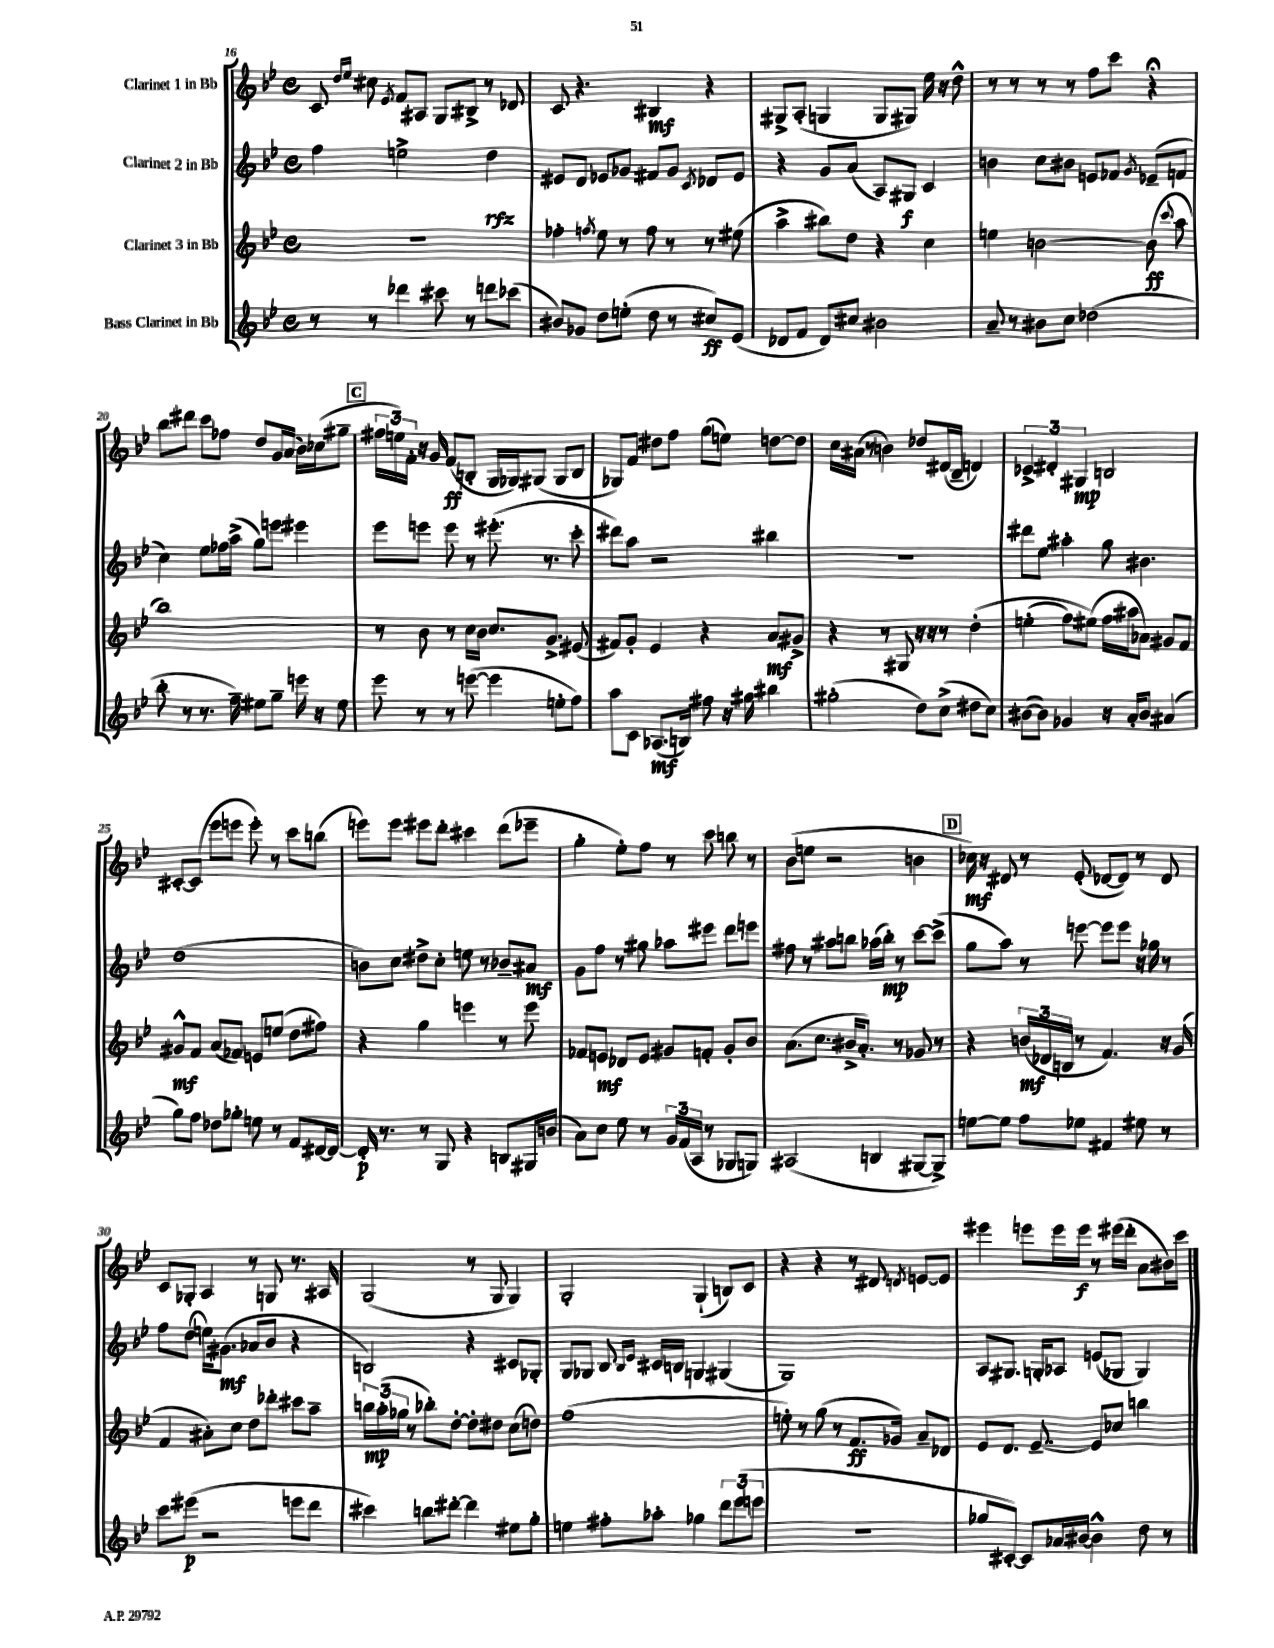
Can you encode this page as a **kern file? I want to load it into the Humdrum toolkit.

**kern	**dynam	**kern	**dynam	**kern	**dynam	**kern	**dynam
*part4	*part4	*part3	*part3	*part2	*part2	*part1	*part1
*staff4	*staff4	*staff3	*staff3	*staff2	*staff2	*staff1	*staff1
*I"Bass Clarinet in Bb	*	*I"Clarinet 3 in Bb	*	*I"Clarinet 2 in Bb	*	*I"Clarinet 1 in Bb	*
*clefG2	*	*clefG2	*	*clefG2	*	*clefG2	*
*k[b-e-]	*	*k[b-e-]	*	*k[b-e-]	*	*k[b-e-]	*
*M4/4	*	*M4/4	*	*M4/4	*	*M4/4	*
*met(c)	*	*met(c)	*	*met(c)	*	*met(c)	*
=16	=16	=16	=16	=16	=16	=16	=16
8r	.	1r	.	4ff\	.	8c/	.
.	.	.	.	.	.	16qqdd/LL	.
.	.	.	.	.	.	16qqee-/JJ	.
8r	.	.	.	.	.	8cc#X\	.
.	.	.	.	.	.	8qe-/	.
4ddd-X\	.	.	.	2een^\	.	8f/L	.
.	.	.	.	.	.	8A#X/J	.
8ccc#X\	.	.	.	.	.	8G/L	.
8r	.	.	.	.	.	8B#X^/J	.
8dddn\L	.	.	.	4dd\	rfz	8r	.
(8ccc-X\J	.	.	.	.	.	8d-X/	.
=17	=17	=17	=17	=17	=17	=17	=17
8b#X/L)	.	4ff-X'\	.	8e#X/L	.	8c/	.
8g-X/J	.	.	.	8d/J	.	4.r	.
.	.	8qffn/	.	.	.	.	.
8dd\L	.	8ee-\	.	8e-X/L	.	.	.
(8een'\J	.	8r	.	8g-X/J	.	.	.
8dd\	.	8ff\	.	8f#X/L	.	4B#X/	mf
8r	.	8r	.	8g-/J	.	.	.
.	.	.	.	8qc/	.	.	.
8cc#X/L)	ff	8r	.	8d-X/L	.	4r	.
(8e-/J	.	(8ee#X\	.	8e-/J	.	.	.
=18	=18	=18	=18	=18	=18	=18	=18
8d-X/L	.	4aa^\	.	4r	.	8G#X^/L	.
8f/J	.	.	.	.	.	(8A'/J	.
8d-/L)	.	8bb#X\L)	.	8g/L	.	4Gn/	.
8cc#X/J	.	8dd\J	.	(8a/J	.	.	.
2b#X\	.	4r	.	8A/L)	.	8G/L	.
.	.	.	.	8G#X/J	f	8G#X/J)	.
.	.	4cc\	.	4c/	.	16ee-\	.
.	.	.	.	.	.	16r	.
.	.	.	.	.	.	8dd^^\	.
=19	=19	=19	=19	=19	=19	=19	=19
8a~/	.	4een\	.	4bn\	.	8r	.
8r	.	.	.	.	.	8r	.
8b#X\L	.	[2bn\	.	8cc\L	.	8r	.
8cc\J	.	.	.	8b#X\J	.	8r	.
(2dd-X\	.	.	.	8en/L	.	8ff\L	.
.	.	.	.	8f-X/J	.	8ccc\J	.
.	.	.	.	8qg/	.	.	.
.	.	(8b\]	ff	(8e-X~/L	.	4r;<	.
.	.	8qqccc/	.	.	.	.	.
.	.	8aa\	.	8fn/J	.	.	.
!!LO:LB:g=z
=20	=20	=20	=20	=20	=20	=20	=20
8bb-'\	.	1bb-)	.	4cc\)	.	8bb-\L	.
8r	.	.	.	.	.	8ddd#X\J	.
8.r	.	.	.	8ee-\L	.	8ccc\L	.
.	.	.	.	16ff-X\L	.	8ff-X\J	.
16ff~\)	.	.	.	(16aa^\JJ	.	.	.
8ee#X\L	.	.	.	8gg\L)	.	8dd/L	.
8gg~\J	.	.	.	8eeen\J	.	16g/L	.
.	.	.	.	.	.	(16a/JJ	.
16eeen\	.	.	.	4eee#X\	.	16b-\LL)	.
16r	.	.	.	.	.	(16cc-X\J	.
8ee#\	.	.	.	.	.	8gg#X~\J	.
!!LO:REH:place=s1:t=C
=21	=21	=21	=21	=21	=21	=21	=21
8eee-\	.	8r	.	8eee-\L	.	24ff#X\LL	.
.	.	.	.	.	.	24een\)	.
.	.	.	.	.	.	24f'\JJ	.
8r	.	8b-\	.	8eeen\J	.	16r	.
.	.	.	.	.	.	16g/	.
8r	.	8r	.	8eee\	.	(8f/L	ff
([8eeen\	.	16cc\LL	.	8r	.	8Bn'/J	.
.	.	16b-\JJ	.	.	.	.	.
4eee\]	.	8.cc/L	.	(8.eee#X'\	.	16G/LL	.
.	.	.	.	.	.	16G-X/J)	.
.	.	.	.	.	.	(8G#X/J	.
.	.	8.g^/J	.	8.r	.	.	.
8een'\L	.	.	.	.	.	8G#/L	.
8ff\J)	.	(8e#X/	.	8ccc'\	.	8B/J	.
=22	=22	=22	=22	=22	=22	=22	=22
8aa\L	.	8f#X/L)	.	8ddd#X\L)	.	8G-X/L)	.
8c\J	.	8g'/J	.	8aa\J	.	8f/J	.
(8.A-X/L	mf	4e-/	.	2r	.	8dd#X\L	.
.	.	.	.	.	.	8ff\J	.
16Bn/Jk)	.	.	.	.	.	.	.
8ff#X\	.	4r	.	.	.	(8gg\L	.
16r	.	.	.	.	.	8een\J)	.
16gg#X\	.	.	.	.	.	.	.
4bb#X\	.	8a/L	mf	4bb#X\	.	[8ddn\L	.
.	.	8g#X^/J	.	.	.	8dd\J]	.
=23	=23	=23	=23	=23	=23	=23	=23
(2gg#X'\	.	4r	.	1r	.	16cc\LL	.
.	.	.	.	.	.	(16a#X\JJ	.
.	.	.	.	.	.	8r	.
.	.	8r	.	.	.	4bn\)	.
.	.	8G#X/	.	.	.	.	.
8dd\L)	.	16r	.	.	.	8dd-X/L	.
.	.	16r	.	.	.	.	.
(8cc^\J	.	8r	.	.	.	(16d#X/L	.
.	.	.	.	.	.	16B-~/JJ	.
8dd#X\L	.	(4dd'\	.	.	.	4dn/)	.
8cc\J)	.	.	.	.	.	.	.
=24	=24	=24	=24	=24	=24	=24	=24
([8b#X\L	.	(4een'\	.	8ddd#X\L	.	6c-X^/	.
8b#\J])	.	.	.	8ee-\J	.	.	.
.	.	.	.	.	.	6d#X'/	.
4g-X/	.	8ff\L)	.	4aa#X'\	.	.	.
.	.	.	.	.	.	6G#X/	mp
.	.	(8ee#X\J)	.	.	.	.	.
16r	.	16ff\LL	.	8gg\	.	2Bn/	.
16a'/KL	.	16aa#X\J	.	.	.	.	.
8b#/J	.	8a-X\J)	.	4.b#X\	.	.	.
(4a#X/	.	8g#X/L	.	.	.	.	.
.	.	8f/J	.	.	.	.	.
!!LO:LB:g=z
=25	=25	=25	=25	=25	=25	=25	=25
8gg\L)	.	8g#X^^/L	mf	(1dd	.	[8c#X'/L	.
8ff\J	.	8f/J	.	.	.	(8c#/J]	.
8dd-X\L	.	(8a/L	.	.	.	8eee-\L	.
8gg-X'\J	.	8f-X/J)	.	.	.	8eeen\J	.
8een\	.	8en/L	.	.	.	8eee'\)	.
8r	.	(8een/J	.	.	.	8r	.
8f/L	.	8dd\L	.	.	.	8ccc\L	.
[16d#X/L	.	8ff#X\J)	.	.	.	(8bbn\J	.
16d#/JJ_	.	.	.	.	.	.	.
=26	=26	=26	=26	=26	=26	=26	=26
16d#'/]	p	4r	.	8bn\L)	.	8eeen\L)	.
8.r	.	.	.	.	.	.	.
.	.	.	.	8cc\J	.	8eee\J	.
8r	.	4gg\	.	8dd#X^\L	.	8eee#X\L	.
8G/	.	.	.	8cc'\J	.	8ddd'\J	.
4r	.	4eeen\	.	8een\	.	4ccc#X\	.
.	.	.	.	8r	.	.	.
8Bn/L	.	8r	.	8b-X~/L	.	(8ddd\L	.
16G#X/L	.	8eee\	.	8a#X/J	mf	8eee-X~\J	.
(16bn/JJ	.	.	.	.	.	.	.
=27	=27	=27	=27	=27	=27	=27	=27
8a\L)	.	8f-X/L	.	8g\L	.	4gg'\	.
8cc\J	.	8en/J	mf	8ff\J	.	.	.
8ee-\	.	8d-X/L	.	8r	.	8ee-'\L)	.
8r	.	8e/J	.	8gg#X\	.	8ff\J	.
24g/LL	.	8g#X/L	.	8aa-X\L	.	8r	.
(24f/	.	.	.	.	.	.	.
24A/JJ	.	.	.	.	.	.	.
8r	.	8fn'/J	.	8eee#X\J	.	8ccc\	.
8G-X/L	.	8g#'/L	.	8ddd\L	.	8bbn\	.
8Gn/J)	.	8b-/J	.	8eeen\J	.	8r	.
=28	=28	=28	=28	=28	=28	=28	=28
(2A#X/	.	(8.a\L	.	8ff#X\	.	(8b-\L	.
.	.	.	.	8r	.	8een\J	.
.	.	8.cc\J	.	.	.	.	.
.	.	.	.	8aa#X\L	.	2r	.
.	.	16b#X^/KL	.	8bbn\J	.	.	.
.	.	8.a'/J)	.	.	.	.	.
4Bn/	.	.	.	(16aa-X\LL	.	.	.
.	.	.	.	16bb'\JJ)	mp	.	.
.	.	8r	.	8r	.	.	.
[8G#X/L	.	8g-X/	.	[8ccc\L	.	4bn\	.
8G#^/J])	.	8r	.	(8ccc^\J]	.	.	.
!!LO:REH:place=s1:t=D
=29	=29	=29	=29	=29	=29	=29	=29
[8een\L	.	4r	.	8gg\L	.	16cc-X\)	mf
.	.	.	.	.	.	16r	.
8ee\J]	.	.	.	8aa\J)	.	8d#X/	.
8ff\L	.	(24bn/LL	mf	8r	.	8r	.
.	.	24d-X/	.	.	.	.	.
.	.	24Bn/JJ	.	.	.	.	.
8ee-X\J	.	8r	.	[8eeen\	.	(8e-'/	.
4f#X/	.	4.f/)	.	8eee\L]	.	[8d-X/L	.
.	.	.	.	8eee\J	.	8d-/J])	.
8ee#X\	.	.	.	16r	.	8r	.
.	.	.	.	16gg-X\	.	.	.
8r	.	16r	.	8r	.	8d-/	.
.	.	(16g/	.	.	.	.	.
!!LO:LB:g=z
=30	=30	=30	=30	=30	=30	=30	=30
8ccc\L	.	4f/	.	8ff\L	.	8c/L	.
(8eee#X\J	p	.	.	(8dd\J	.	8G-X'/J	.
2r	.	8a#X'\L)	.	16een\KL)	.	4A/	.
.	.	.	.	(8.g#X\J	mf	.	.
.	.	8cc\J	.	.	.	.	.
.	.	8dd\L	.	8a-X/L	.	8r	.
.	.	8ddd-X'\J	.	8b-/J	.	8Gn/	.
8eeen\L	.	8ccc#X\L	.	4r	.	8.r	.
8ddd\J	.	8aa~\J	.	.	.	.	.
.	.	.	.	.	.	16A#X/	.
=31	=31	=31	=31	=31	=31	=31	=31
4ccc#X\)	.	24bbn\LL	mp	2Bn/)	.	(2G/	.
.	.	(24aa'\	.	.	.	.	.
.	.	24gg-X\JJ	.	.	.	.	.
.	.	8r	.	.	.	.	.
8bbn\L	.	8bb-X'\L)	.	.	.	.	.
[8ddd#X'\J	.	[8dd'\J	.	.	.	.	.
4ddd#\]	.	8dd'\L]	.	4r	.	8r	.
.	.	8dd#X\J	.	.	.	8G/	.
8ee#X\L	.	(8cc\L	.	8c#X/L	.	4G/)	.
8gg'\J	.	8ddn\J)	.	8G-X'/J	.	.	.
=32	=32	=32	=32	=32	=32	=32	=32
4een\	.	(1ff	.	8G/L	.	2G'/	.
.	.	.	.	8G-X/J	.	.	.
8ff#X'\L	.	.	.	8B-/	.	.	.
.	.	.	.	16qqB-/LL	.	.	.
.	.	.	.	16qqe-/JJ	.	.	.
8aa-X'\J	.	.	.	16c#X/LL	.	.	.
.	.	.	.	16Bn/JJ	.	.	.
4gg-X\	.	.	.	4Gn/	.	(4G`/	.
12ddd\L	.	.	.	(4G#X/	.	8Bn/L)	.
(12eee-\	.	.	.	.	.	.	.
.	.	.	.	.	.	8c/J	.
12eeen\J	.	.	.	.	.	.	.
=33	=33	=33	=33	=33	=33	=33	=33
1r	.	8een'\)	.	1G)	.	4r	.
.	.	8r	.	.	.	.	.
.	.	(8gg\	.	.	.	4r	.
.	.	8r	.	.	.	.	.
.	.	8.f/L	ff	.	.	8r	.
.	.	.	.	.	.	8d#X/	.
.	.	16g-X/Jk)	.	.	.	.	.
.	.	.	.	.	.	8qdn/	.
.	.	8a~/L	.	.	.	[8en/L	.
.	.	8d-X/J	.	.	.	8e/J]	.
=34	=34	=34	=34	=34	=34	=34	=34
8gg-X/L	.	8e-/L	.	8A/L	.	4eee#X\	.
[8c#X'/J)	.	8.d/J	.	8.G#X/J	.	.	.
8c#/L]	.	.	.	.	.	8eeen\L	.
.	.	[8.e-~/	.	16Gn'/KL	.	.	.
16a-X/L	.	.	.	8A-X/J	.	16eee\L	.
[16b#X/JJ	.	.	.	.	.	16eee\JJ	f
4b#^^\]	.	8e-/L]	.	(8en/L	.	8r	.
.	.	8cc-X/J	.	8G-X/J	.	(16eee#X\LL	.
.	.	.	.	.	.	16ddd'\JJ	.
8dd\	.	4bbn\	.	4G-/)	.	8a\L	.
8r	.	.	.	.	.	16b#X\L)	.
.	.	.	.	.	.	16ccc\JJ	.
==	==	==	==	==	==	==	==
*-	*-	*-	*-	*-	*-	*-	*-
